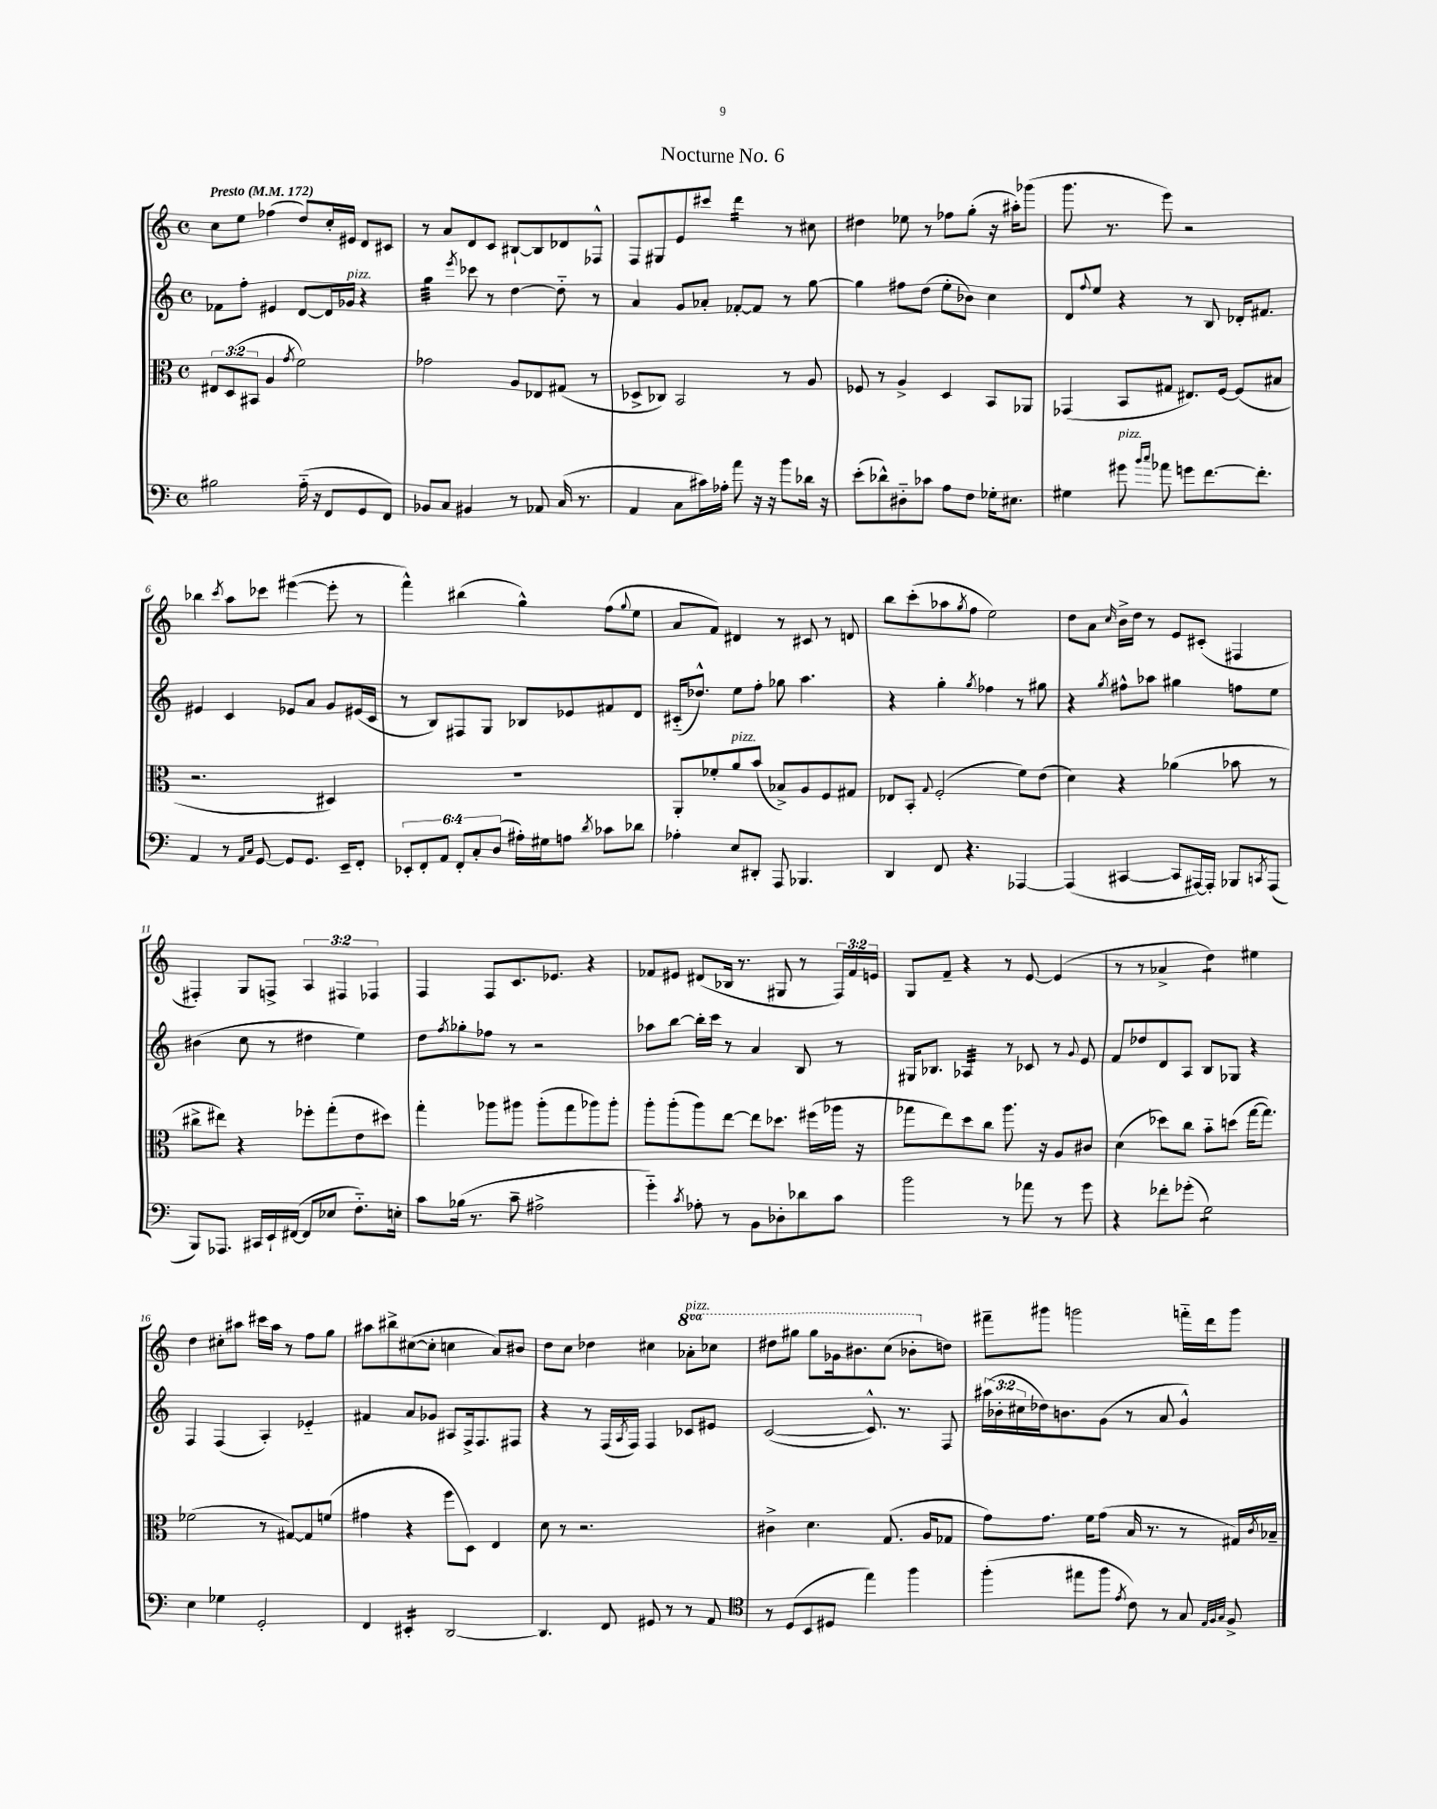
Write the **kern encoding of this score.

**kern	**kern	**kern	**kern
*staff4	*staff3	*staff2	*staff1
*clefF4	*clefC3	*clefG2	*clefG2
*k[]	*k[]	*k[]	*k[]
*M4/4	*M4/4	*M4/4	*M4/4
*met(c)	*met(c)	*met(c)	*met(c)
*MM172	*MM172	*MM172	*MM172
2B#	12E#	8f-	8cc
.	(12D	.	.
.	.	8ff'	8ee
.	12BB#	.	.
.	4A	4e#	(4ff-
.	8qg	.	.
(16A'~	2f)	[8d	8dd)
16r	.	.	.
8FF	.	16d]	16cc'
.	.	16g-	16e#
8GG	.	4r	8d
8FF)	.	.	8c#
=	=	=	=
8BB-	2g-	4gg	8r
8C	.	.	8a
.	.	8qeee	.
4BB#	.	8ccc-	8d
.	.	8r	8c
8r	8A	[4dd	[8B#`
8AA-	8E-	.	8B#]
(16C	(8G#	8dd'~]	8d-
8.r	.	.	.
.	8r	8r	8F-^^
=	=	=	=
4AA	8D-^	4a	8F
.	8C-)	.	8G#
8C	2BB	8g	8e
16c#)	.	8a-'	8ccc#
16A-'	.	.	.
8a	.	[8f-'	4ddd
16r	.	8f-]	.
16r	.	.	.
8b	8r	8r	8r
16d-	8A	[8gg	8cc#
16r	.	.	.
=	=	=	=
(8e'	8F-	4gg]	4dd#
8d-^^)	8r	.	.
8D#'~	4A^	8ff#	8ee-
8c-	.	(8dd	8r
8A	4D	8ee'	8ff-
8F	.	8b-)	(8gg'
16G-'	8BB	4cc	16r
8.E#	.	.	16aa#')
.	8AA-	.	(8ggg-
=	=	=	=
4G#	(4GG-	8d	8.ggg
.	.	8qqff	.
.	.	8ee	.
.	.	.	8.r
8g#	8BB	4r	.
16qqb	.	.	.
16qqcc	.	.	.
8a-	8G#	.	8eee)
8g	8.E#)	8r	2r
[8.f	.	8B	.
.	[16F	.	.
.	(8F]	16d-'	.
8.f']	.	8.f#	.
.	8B#	.	.
=	=	=	=
4AA	2.r	4e#	4bb-
.	.	.	8qccc
8r	.	4c	8aa
16qqAA	.	.	.
16qqC	.	.	.
[8GG	.	.	8ccc-
8GG]	.	8e-	([4eee#
8.GG	.	8a	.
.	4D#)	8g	8eee#']
16EE~	.	.	.
8FF'	.	(16e#	8r
.	.	16c	.
=	=	=	=
12EE-'	1r	8r	4fff^^)
12FF'	.	.	.
.	.	8B)	.
12AA	.	.	.
12FF'	.	8F#	(4bb#
12C'	.	.	.
.	.	8G	.
(12D	.	.	.
16A#')	.	8B-	4gg^^)
16G#	.	.	.
8A	.	8e-	.
8qd	.	.	.
8c-	.	8f#	(8ff
.	.	.	8qqgg
8d-	.	8d	8ee
=	=	=	=
4A-'	8AA'	(16c#'~	8a
.	.	8.dd-^^)	.
.	8f-'	.	8f)
8E	8a	8ee	4d#
8DD#'	(8b	8ff'	.
8AAA	8B-^)	8gg-	8r
4.BBB-	8A	4.aa	8c#
.	8F	.	8r
.	8G#	.	8d
=	=	=	=
4DD	8E-	4r	8bb
.	8BB'	.	(8ccc'
.	8qqG	.	.
8FF	(2F'	4gg'	8aa-
.	.	.	8qgg
4.r	.	.	8ff
.	.	8qgg	.
.	.	4ff-	2ee)
[4AAA-	8f)	8r	.
.	(8e	8gg#	.
=	=	=	=
(4AAA-]	4d)	4r	8dd
.	.	.	8a
.	.	8qgg	16qqcc
[4CC#	4r	8ff#^^	16b^
.	.	.	16dd
.	.	8aa-	8r
8CC#]	(4a-	4gg#	8e
[16AAA#)	.	.	(8c#'
16AAA#']	.	.	.
8BBB-	8b-	8ff	4F#
8qCC	.	.	.
(8AAA#	8r	8ee	.
=	=	=	=
8BBB)	8cc#^	(4b#	4F#')
8.AAA-	8ee#)	.	.
.	4r	8cc	8G
16CC#	.	.	.
16EE`	.	8r	8F^
([16FF#	.	.	.
8FF#]	8ff-'	4dd#	6A
8E-	(8gg'	.	.
.	.	.	6F#
8.F'~)	8e	4ee)	.
.	.	.	6F-
.	8dd#)	.	.
16E'	.	.	.
=	=	=	=
8c	4gg'	8dd	4F
.	.	8qff	.
(16B-	.	8gg-'	.
8.r	.	.	.
.	8aa-	8ff-	8F
8c~	8aa#	8r	8.c
2A#^	(8aa#'	2r	.
.	.	.	8.e-
.	8gg	.	.
.	8aa-)	.	4r
.	8aa-'	.	.
=	=	=	=
4g'~)	8aa'	8aa-	8f-
.	(8aa'	[8bb	8e#
8qc	.	.	.
8A-'	8aa)	16bb']	(8d#
.	.	16ccc	.
8r	[8ee	8r	16B-
.	.	.	8.r
8BB	8ee]	4a	.
8D-'	8.dd-	.	8G#
8d-	.	8B	8r
.	(16ff#	.	.
8c	16aa-	8r	24F)
.	.	.	24f-
.	16r	.	.
.	.	.	24e
=	=	=	=
2b	8gg-	16G#	8G
.	.	8.B-	.
.	8ee)	.	8f~
.	8dd	4A-	4r
.	8cc	.	.
8r	8.aa	8r	8r
8a-	.	8c-	[8e
.	16r	.	.
8r	8A	8r	(4e]
.	.	8qqg	.
8g	8c#	8e	.
=	=	=	=
4r	(4d	8f	8r
.	.	8dd-	8r
8f-'	8dd-)	8d	4a-^
(8g-'	8cc	8A	.
2G)	8b'~	8B	4dd)
.	(8dd	8G-	.
.	[16gg	4r	4ee#
.	8.gg])	.	.
=	=	=	=
4E	(2f-	4F	4dd
4G-	.	(4F	8cc#'
.	.	.	8aa#
2GG'	8r	4A')	16ccc#
.	.	.	16aa#
.	[8G#)	.	8r
.	8G#]	4e-'~	8ff
.	(8f	.	8gg
=	=	=	=
4FF	4g#	4f#	8aa#
.	.	.	8bb#^
4EE#'	4r	8a	([8cc#
.	.	8g-	8cc#']
[2DD	8ff	8A#	4cc
.	8D)	16F^	.
.	.	8.F	.
.	4E	.	8a)
.	.	8F#	8b#
=	=	=	=
4.DD]	8d	4r	8dd
.	8r	.	8cc
.	2.r	8r	4dd-
8FF	.	(16F	.
.	.	8qA	.
.	.	16F)	.
8GG#	.	4F	4cc#
8r	.	.	.
8r	.	8c-	8aa-'
8AA	.	8e#	8ccc-
=	=	=	=
*clefC4	*	*	*
8r	4c#^	([2c	8ddd#
(8D	.	.	8ggg#
8BB	4.d	.	8ggg#
8D#	.	.	16gg-
.	.	.	8.bb#
4ee)	.	8.c^^])	.
.	(8.G	.	(8ccc
.	.	8.r	.
4ff	.	.	8bb-'
.	16A	.	.
.	8G-	8F	8dd)
=	=	=	=
(4ff'	8g)	(24aa#	8fff#~
.	.	24b-'	.
.	.	24cc#	.
.	8.g	16dd-)	8ggg#
.	.	8.b	.
8ee#	.	.	2ggg
.	16f	.	.
8ff	(8g	(8g	.
8qe	.	.	.
8c)	16B	8r	.
.	8.r	.	.
8r	.	8a	.
8G	8r	4g^^)	16fff'~
.	.	.	16ddd
32qqE	.	.	.
32qqF	.	.	.
32qqG	.	.	.
8F^	16G#)	.	8ggg
.	8qc	.	.
.	16B-~	.	.
==	==	==	==
*-	*-	*-	*-
